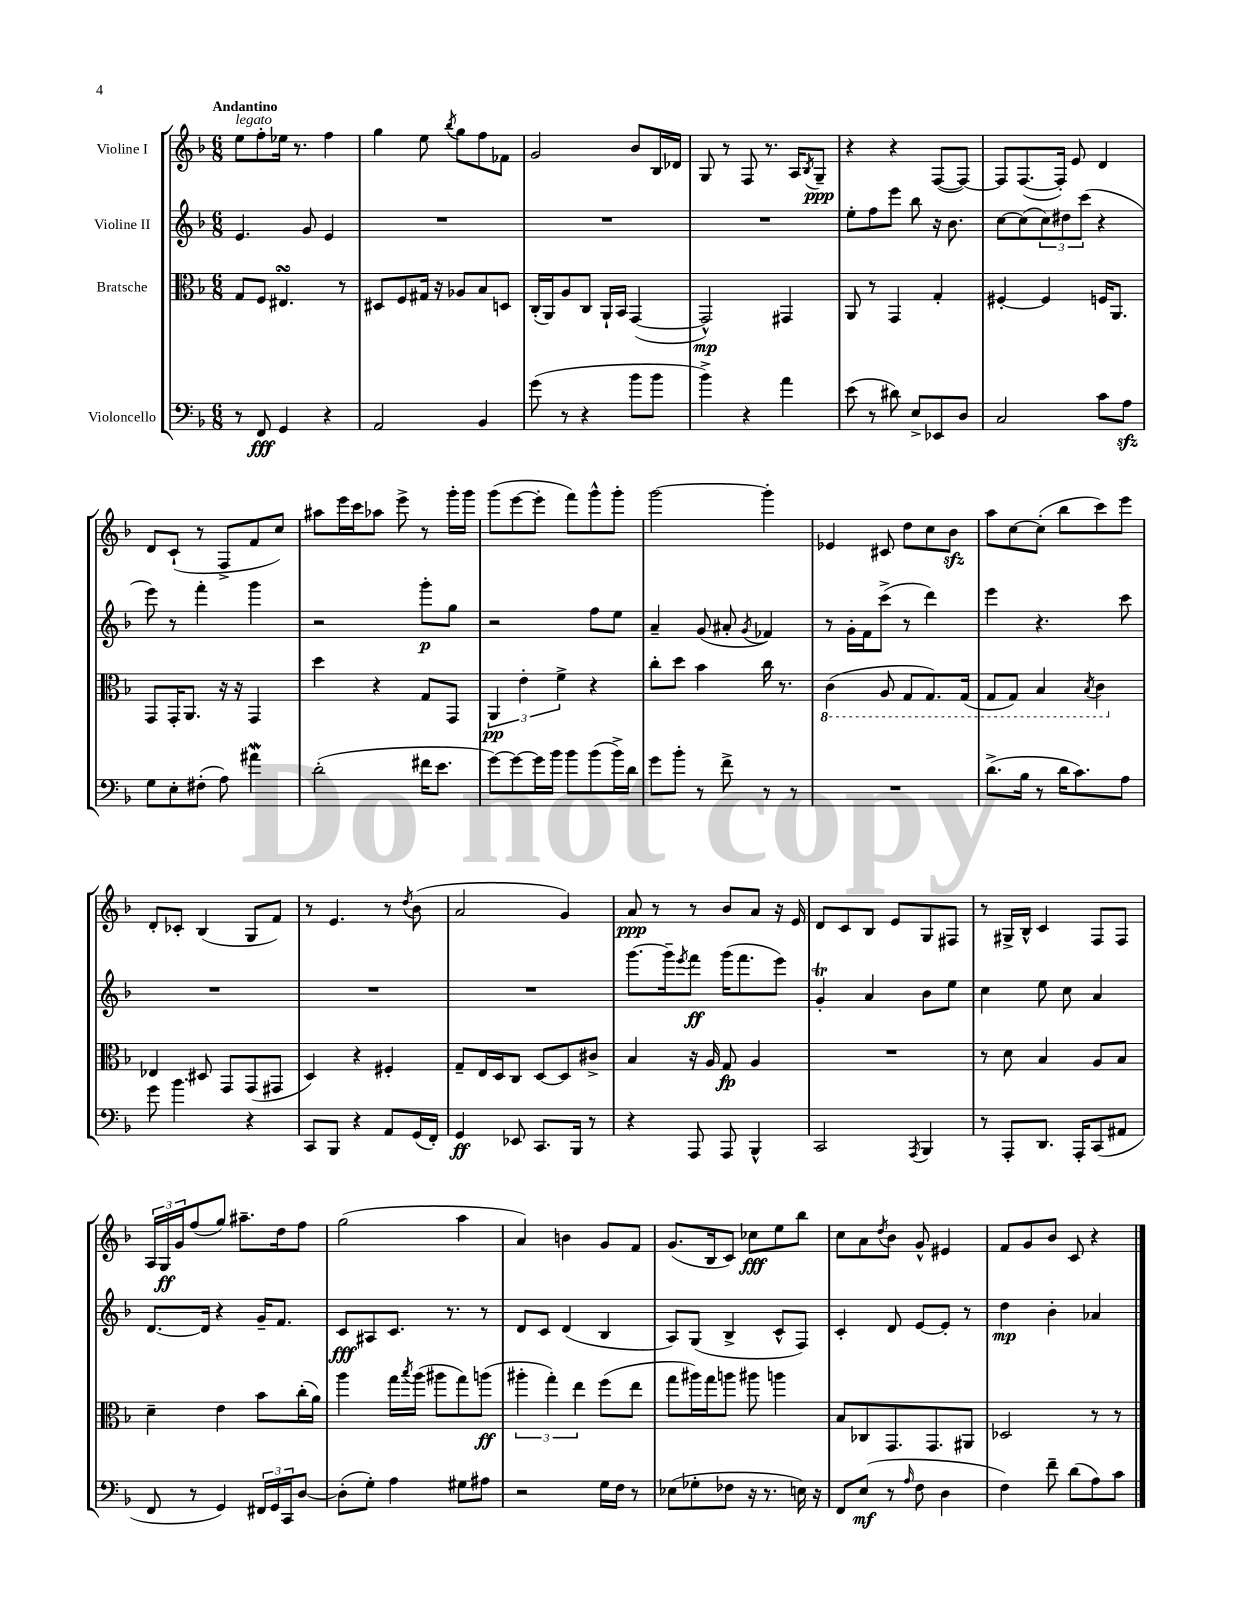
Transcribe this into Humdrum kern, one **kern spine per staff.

**kern	**kern	**kern	**kern
*staff4	*staff3	*staff2	*staff1
*clefF4	*clefC3	*clefG2	*clefG2
*k[b-]	*k[b-]	*k[b-]	*k[b-]
*M6/8	*M6/8	*M6/8	*M6/8
8r	8G	4.e	8ee
8FF	8F	.	8ff'
4GG	4.E#	.	16ee-
.	.	.	8.r
.	.	8g	.
4r	.	4e	4ff
.	8r	.	.
=	=	=	=
2AA	8D#	2.r	4gg
.	8F	.	.
.	16G#	.	8ee
.	16r	.	.
.	.	.	8qbb-
.	8A-	.	8gg
4BB-	8B-	.	8ff
.	8D	.	8f-
=	=	=	=
(8g	(16C'	2.r	2g
.	16AA)	.	.
8r	8A	.	.
4r	8C	.	.
.	16AA`	.	.
.	16BB-	.	.
8b-	([4GG	.	8b-
8b-	.	.	16B-
.	.	.	16d-
=	=	=	=
4b-^)	2GG^^])	2.r	8G
.	.	.	8r
4r	.	.	8F
.	.	.	8.r
4a	4GG#	.	.
.	.	.	16A
.	.	.	8qB-
.	.	.	8G~
=	=	=	=
(8e	8AA	8ee'	4r
8r	8r	8ff	.
8d#)	4GG	8eee	4r
8E^	.	8bb-	.
8EE-	4G'	16r	([8F
.	.	8.b-	.
8D	.	.	8F_)
=	=	=	=
2C	[4F#'	[8cc	8F]
.	.	(8cc]	([8.F
.	4F#]	12cc)	.
.	.	.	16F'])
.	.	12dd#	.
.	.	.	8e
.	.	(12ccc	.
8c	16F	4r	4d
.	8.AA	.	.
8A	.	.	.
=	=	=	=
8G	8GG	8eee)	8d
8E'	16GG'	8r	(8c`
.	8.AA	.	.
(8F#'	.	4fff'	8r
8A)	16r	.	8F^
.	16r	.	.
4a#	4GG	4ggg	8f
.	.	.	8cc)
=	=	=	=
(2d'	4dd	2r	8aa#
.	.	.	16eee
.	.	.	16ccc
.	4r	.	8aa-
.	.	.	8eee^
16f#	8G	8ggg'	8r
8.e	.	.	.
.	8GG	8gg	16ggg'
.	.	.	16ggg
=	=	=	=
[8g)	6AA	2r	(8ggg
8g_	.	.	[8eee
.	6e'	.	.
16g]	.	.	8eee']
16b-	.	.	.
.	6f^	.	.
8b-	.	.	8fff)
(8b-	4r	8ff	8ggg^^
16b-^)	.	8ee	8ggg'
16d	.	.	.
=	=	=	=
8g	8cc'	4a~	[2ggg
8b-'	8dd	.	.
8r	4b-	(8g	.
8f^	.	8a#'	.
.	.	8qg	.
8r	16cc	4f-)	4ggg']
.	8.r	.	.
8r	.	.	.
=	=	=	=
2.r	(4C	8r	4e-
.	.	16g'	.
.	.	16f	.
.	8AA	(8ccc^	8c#
.	8GG	8r	8dd
.	8.GG)	4ddd)	8cc
.	.	.	8b-
.	(16GG	.	.
=	=	=	=
(8.d^	8GG	4eee	8aa
.	8GG)	.	[8cc
16B-	.	.	.
8r	4BB-	4.r	(8cc']
16d	.	.	8bb-
8.c)	.	.	.
.	8qBB-	.	.
.	4C	.	8ccc)
8A	.	8ccc	8eee
=	=	=	=
8g	4E-	2.r	8d'
4.b-	.	.	8c-'
.	8D#	.	(4B-
.	8GG	.	.
4r	(8GG	.	8G
.	8GG#	.	8f)
=	=	=	=
8CC	4D)	2.r	8r
8BBB-	.	.	4.e
4r	4r	.	.
8AA	4F#'	.	8r
.	.	.	8qdd
(16GG	.	.	(8b-
16FF')	.	.	.
=	=	=	=
4GG	8G~	2.r	2a
.	16E	.	.
.	16D	.	.
8EE-	8C	.	.
8.CC	[8D	.	.
.	8D]	.	4g)
16BBB-	.	.	.
8r	8c#^	.	.
=	=	=	=
4r	4B-	[8.ggg	8a
.	.	.	8r
.	.	16ggg~]	.
.	.	8qeee	.
8AAA	16r	8fff	8r
.	16A	.	.
8AAA	8G	(16ggg	8b-
.	.	8.fff	.
4BBB-^^	4A	.	8a
.	.	8eee)	16r
.	.	.	16e
=	=	=	=
2CC	2.r	4g'	8d
.	.	.	8c
.	.	4a	8B-
.	.	.	8e
8qAAA	.	.	.
4BBB-	.	8b-	8G
.	.	8ee	8F#
=	=	=	=
8r	8r	4cc	8r
8AAA'	8d	.	16G#^
.	.	.	16B-^^
8.DD	4B-	8ee	4c
.	.	8cc	.
16AAA'	.	.	.
(8CC	8A	4a	8F
8AA#	8B-	.	8F
=	=	=	=
8FF	4d~	[8.d	24A
.	.	.	24G
.	.	.	24g
8r	.	.	(8ff
.	.	16d]	.
4GG)	4e	4r	8gg)
.	.	.	8.aa#~
24FF#	8b-	16g~	.
24GG	.	.	.
.	.	8.f	16dd
24CC	.	.	.
[8D	(16cc'	.	8ff
.	16a)	.	.
=	=	=	=
(8D']	4aa	8c	(2gg
8G')	.	8A#	.
4A	16gg	8.c	.
.	8qbb-	.	.
.	(16aa	.	.
.	8aa#	.	.
.	.	8.r	.
8G#	8gg)	.	4aa
8A#	(8aa	8r	.
=	=	=	=
2r	6aa#'	8d	4a)
.	.	8c	.
.	6gg')	.	.
.	.	(4d	4b
.	6ee	.	.
16G	(8ff	4B-	8g
16F	.	.	.
8r	8ee	.	8f
=	=	=	=
(8E-	8gg	8A)	(8.g
8G-'	16aa#)	(8G	.
.	16gg	.	16B-
8F-	8aa	4B-^	8c)
16r	8aa#	.	8cc-
8.r	.	.	.
.	4aa	8c^^	8ee
16E)	.	8F)	8bb-
16r	.	.	.
=	=	=	=
8FF	8B-	4c'	8cc
(8E	8C-	.	8a
.	.	.	8qdd
8r	8.GG	8d	8b-
16qqA	.	.	.
8F	.	[8e	8g^^
.	8.GG	.	.
4D	.	8e']	4e#
.	8AA#	8r	.
=	=	=	=
4F)	2D-	4dd	8f
.	.	.	8g
8f~	.	4b-'	8b-
(8d	.	.	8c
8A)	8r	4a-	4r
8c	8r	.	.
==	==	==	==
*-	*-	*-	*-
